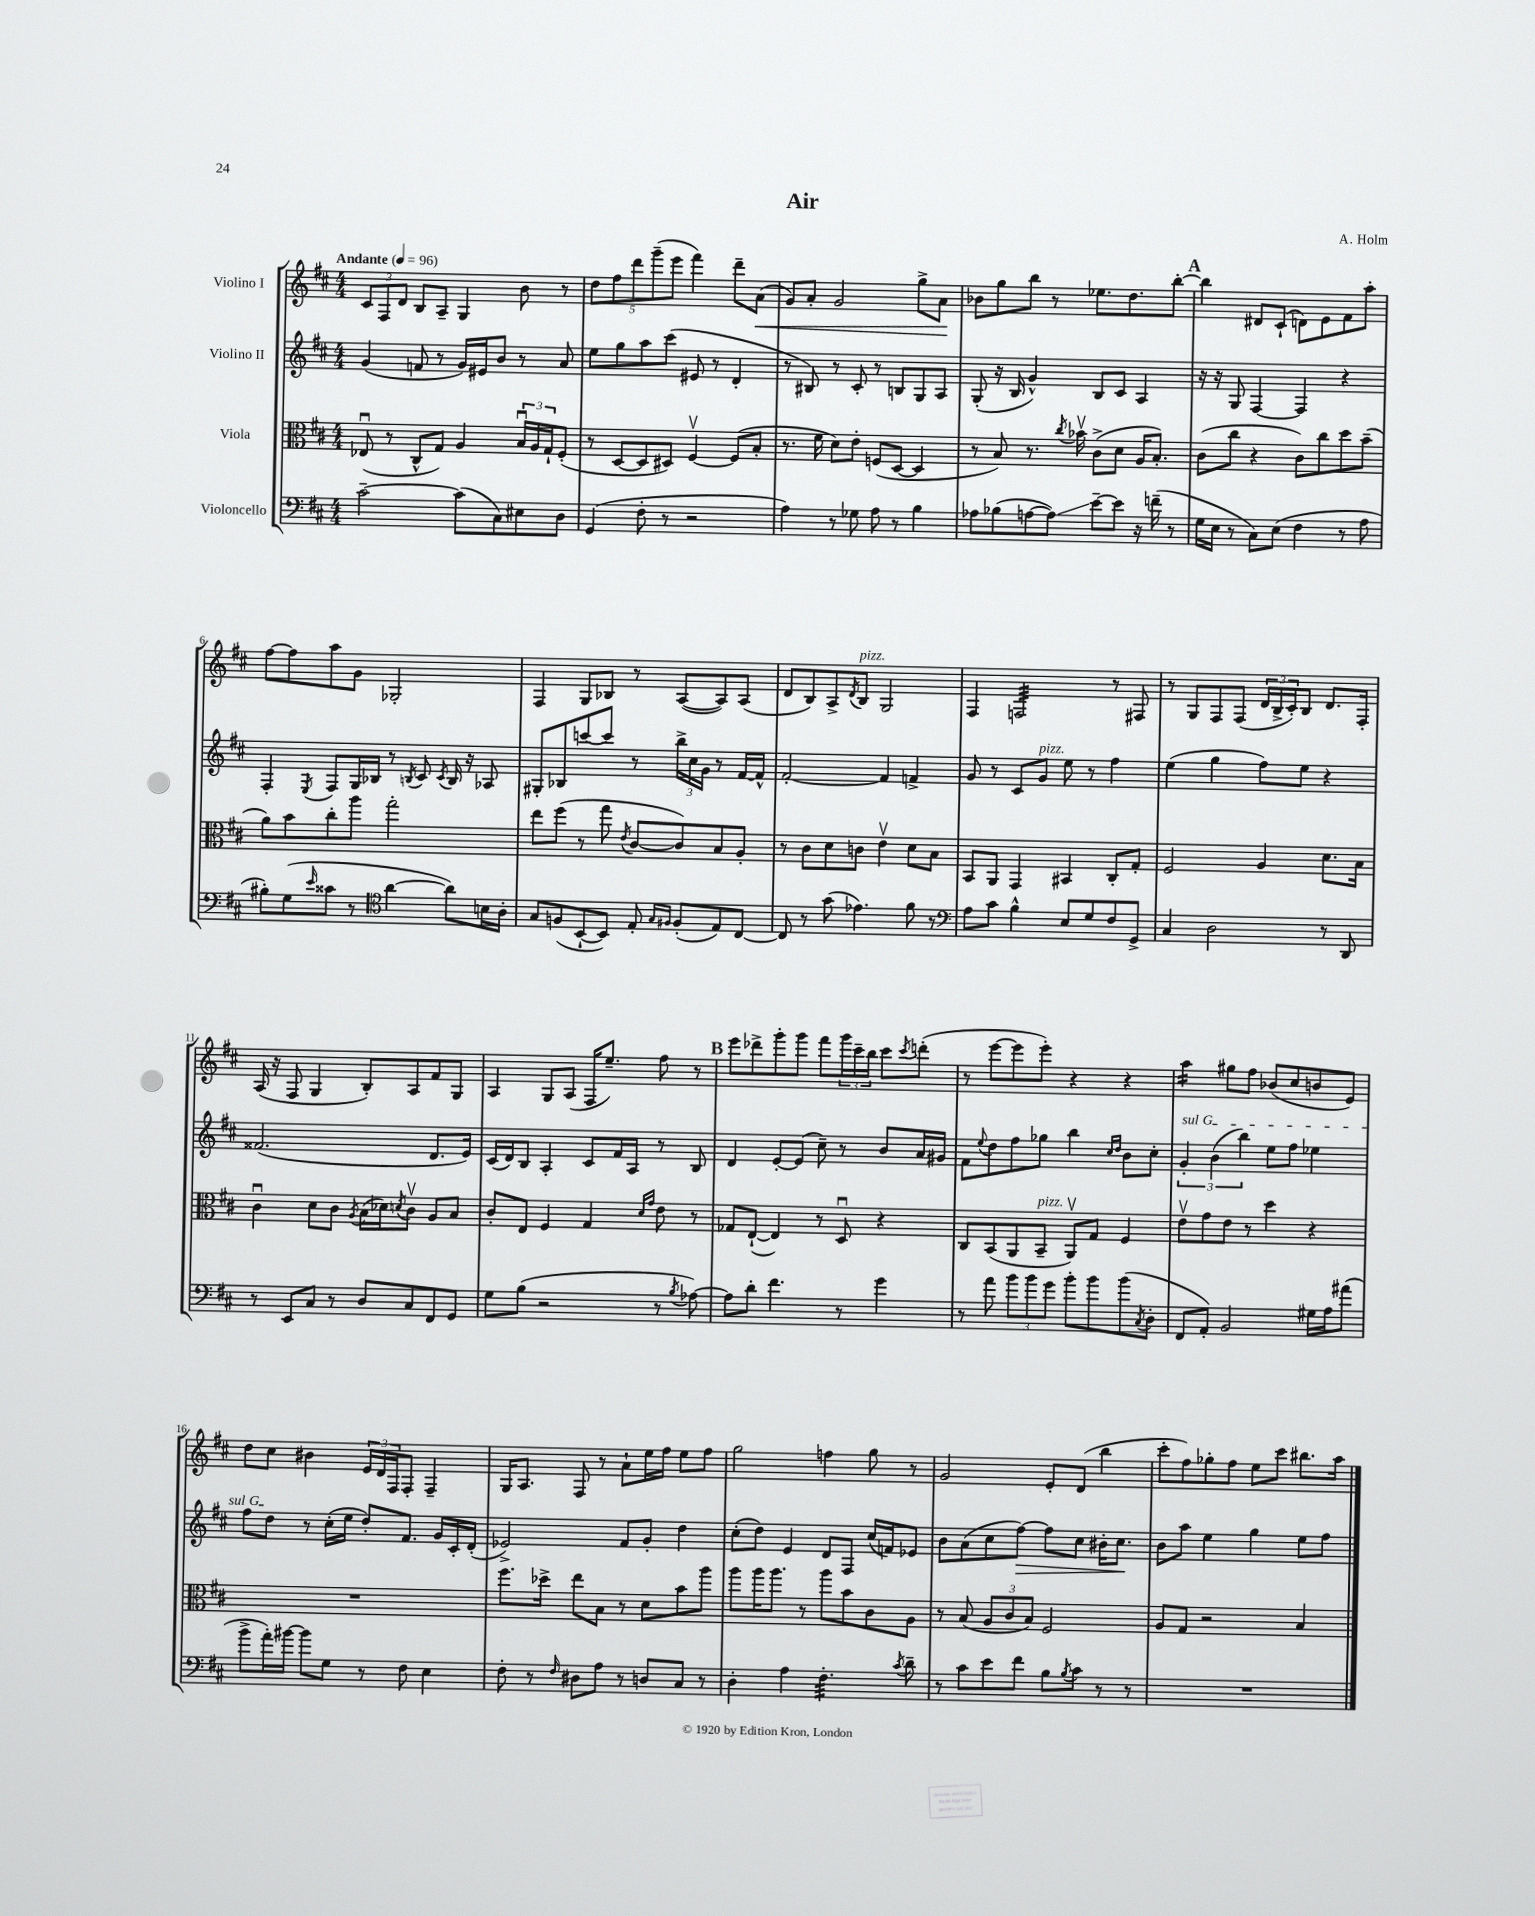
\header { title = "Air" composer = "A. Holm" }
<<
\new StaffGroup <<
\new Staff = "s0" \with { instrumentName = "Violino I" } {
    \clef treble \key d \major \numericTimeSignature \time 4/4 \tempo "Andante" 4 = 96
    \tuplet 3/2 { cis'8 fis8 d'8 } b8 a8-- g4 b'8 r8 |
    \tuplet 5/4 { d''8 fis''8 d'''8 g'''8--( e'''8 } fis'''4) d'''8-- a'8\<( |
    g'8) a'8-. g'2 g''8-> a'8\! |
    bes'8 g''8 b''8 r8 ees''8. d''8. b''8~-. |
    \mark \markup { \bold "A" } b''4 dis'8 cis'8-!( d'8) e'8 fis'8 a''8-. |
    fis''8~ fis''8 a''8 g'8 ges2-. |
    fis4 g8 bes8 r8 a8~( a8) a8( |
    d'8 b8) a8-> \acciaccatura { d'8 } b8^\markup { \italic "pizz." } g2 |
    fis4 f2:32 r8 fis8 |
    r8 g8 fis8 fis8( \tuplet 3/2 { d'16 b16-> cis'16-.) } b8 d'8. fis16-. |
    a16( r16 fis8 g4 b8-.) a8 fis'8 g8 |
    a4 g8 a8( fis16 e''8.--) fis''8 r8 |
    \mark \markup { \bold "B" } e'''8 des'''8-> g'''8-. g'''8 fis'''8 \tuplet 3/2 { g'''16 cis'''16-- b''16 } cis'''8 \acciaccatura { cis'''8 } d'''8-.( |
    r8 e'''8~ e'''8 e'''8-.) r4 r4 |
    a''4:16 gis''8 fis''8 bes'8( cis''8 b'8 e'8) |
    d''8 cis''8 bis'4 \tuplet 3/2 { e'16 d'16 fis16 } fis8-. fis4-- |
    g16 a8. fis8 r8 a'8-! e''16 fis''16 e''8 fis''8 |
    g''2 f''4 g''8 r8 |
    g'2 e'8-. d'8( b''4 |
    cis'''8-. fis''8) ges''8-. fis''8 e''8 cis'''8 bis''8. a''16 \bar "|." |
}
\new Staff = "s1" \with { instrumentName = "Violino II" } {
    \clef treble \key d \major \numericTimeSignature \time 4/4
    g'4( f'8 r8 g'16) eis'16 b'8 r8 a'8 |
    e''8 g''8 a''8 cis'''8( eis'8 r8 d'4-. |
    r8 bis8) r8 cis'8-. r8 b8 g8 a8 |
    g8-.( r16 b16 g'4-^) b8 cis'8 a4 |
    \mark \markup { \bold "A" } r16 r16 g8 fis4~ fis4 r4 |
    fis4-. \acciaccatura { e8 } fis8 g16 bes16 r8 \acciaccatura { b8 } cis'8 \acciaccatura { cis'8 } b16 r16 aes8 |
    gis8-. bes8 c'''8~ c'''8 r8 \tuplet 3/2 { b''16-> cis''16 g'16 } r8 fis'16~ fis'16-^ |
    fis'2~-. fis'4 f'4-> |
    g'8 r8 cis'8 g'8^\markup { \italic "pizz." } e''8 r8 fis''4 |
    e''4( g''4 fis''8) e''8 r4 |
    fisis'2.( d'8. e'16) |
    cis'16( d'16) b8 a4-. cis'8 fis'16 a16 r8 b8 |
    \mark \markup { \bold "B" } d'4 e'8~-. e'8( cis''8--) r8 b'8 a'16 gis'16 |
    fis'8 \appoggiatura { e''8 } d''8 fis''8 ges''8 b''4 \grace { cis''16 d''16 } b'8 cis''8-. |
    \tuplet 3/2 { \once \override TextSpanner.bound-details.left.text = \markup { \italic "sul G" } g'4-.\startTextSpan b'4( b''4) } e''8 fis''8 ees''4 |
    fis''8 d''8\stopTextSpan r8 cis''16-.( e''16 d''8-.) fis'8. g'16 cis'16-. d'16-.( |
    ees'2->) fis'8 g'8-. d''4 |
    cis''8-.( d''8) e'4 d'8 fis8 cis''16( f'16) ees'8 |
    b'8 a'8( cis''8 fis''8~\>) fis''8 cis''8 bis'16-. cis''8.\! |
    b'8 a''8 e''4 g''4 e''8 fis''8 \bar "|." |
}
\new Staff = "s2" \with { instrumentName = "Viola" } {
    \clef alto \key d \major \numericTimeSignature \time 4/4
    ees8\downbow( r8 cis8-^ g8) a4 \tuplet 3/2 { b16\downbow a16 g16-! } fis8-.( |
    r8 d8~ d8 dis8) fis4~\upbow fis8( b8-. |
    r8. fis'16 d'8) e'8-. f8( d8~ d4 |
    r8 b8) r8. \acciaccatura { cis''8 } bes'16\upbow cis'8->( d'8 a16 b8.-.) |
    \mark \markup { \bold "A" } cis'8( cis''8 r4 cis'8) cis''8 d''8 b'8--( |
    a'8) b'8 cis''8-. a''8 g''2-. |
    e''8 fis''8( r8 g''8 \acciaccatura { e'8 } cis'8~ cis'8) b8 a8-. |
    r8 cis'8 d'8 c'8 e'4\upbow d'8 b8 |
    b,8 a,8 g,4 bis,4 cis8-. g8-. |
    fis2 a4 d'8. b16 |
    cis'4\downbow d'8 cis'8 \acciaccatura { a8 } b16( des'16) \acciaccatura { d'8 } cis'8\upbow a8 b8 |
    cis'8-. e8 fis4 g4 \grace { d'16 g'16 } e'8 r8 |
    \mark \markup { \bold "B" } ges8 e8~-!( e4) r8 d8\downbow r4 |
    cis8 b,8( a,8 b,8--^\markup { \italic "pizz." } a,8\upbow) g8 fis4 |
    e'8\upbow g'8 e'8 r8 d''4 r4 |
    R1 |
    fis''8. des''16-> e''8 b8 r8 d'8 b'8 a''8 |
    a''8 a''16 a''8. r8 a''8 b'8 cis'8 a8 |
    r8 b8( \tuplet 3/2 { a8 cis'8 b8) } fis2 |
    a8 g8 r2 b4 \bar "|." |
}
\new Staff = "s3" \with { instrumentName = "Violoncello" } {
    \clef bass \key d \major \numericTimeSignature \time 4/4
    cis'2~-- cis'8( cis8) eis8 d8 |
    g,4( fis8-. r8 r2 |
    a4) r8 ges8 a8 r8 b4 |
    aes8 bes8( a8~ a8\glissando) e'8~-- e'8 r16 f'16--( r8 |
    \mark \markup { \bold "A" } g16 e16 r8 cis8) e8( fis4 r8 a8 |
    bis8-.) g8( \grace { e'16 } cisis'8 r8 \clef tenor a'4~ a'8) b16 a16-. |
    g8 f8( b,8~-! b,8) e8-. \grace { g16 fis16 } fis8-.( e8) cis8~ |
    cis8 r8 g'8( ees'4.) fis'8 r8 |
    \clef bass a8 cis'8 b4-^ e8 g8 fis8 g,8-> |
    cis4 d2 r8 d,8 |
    r8 e,8 cis8 r8 d8 cis8 fis,8 g,8 |
    g8 b8( r2 r8 \acciaccatura { b8 } aes8~) |
    \mark \markup { \bold "B" } aes8 d'8-. fis'4. r8 g'4 |
    r8 a'8 \tuplet 3/2 { b'8 b'8 g'8 } b'8-. b'8 b'8( \acciaccatura { cis8 } d8-. |
    fis,8 a,8-.) b,2 gis16 a16 ais'8( |
    b'8-> a'16-.) bis'16~ bis'8 g8 r8 fis8 e4 |
    fis8-. r8 \grace { fis16 } dis8 a8 r8 d8 cis8 r8 |
    d4-. a4 fis4.:32-. \acciaccatura { cis'8 } d'8-- |
    r8 cis'8 e'8 fis'8 b8 \acciaccatura { b8 } cis'8 r8 r8 |
    R1 \bar "|." |
}
>>
>>
